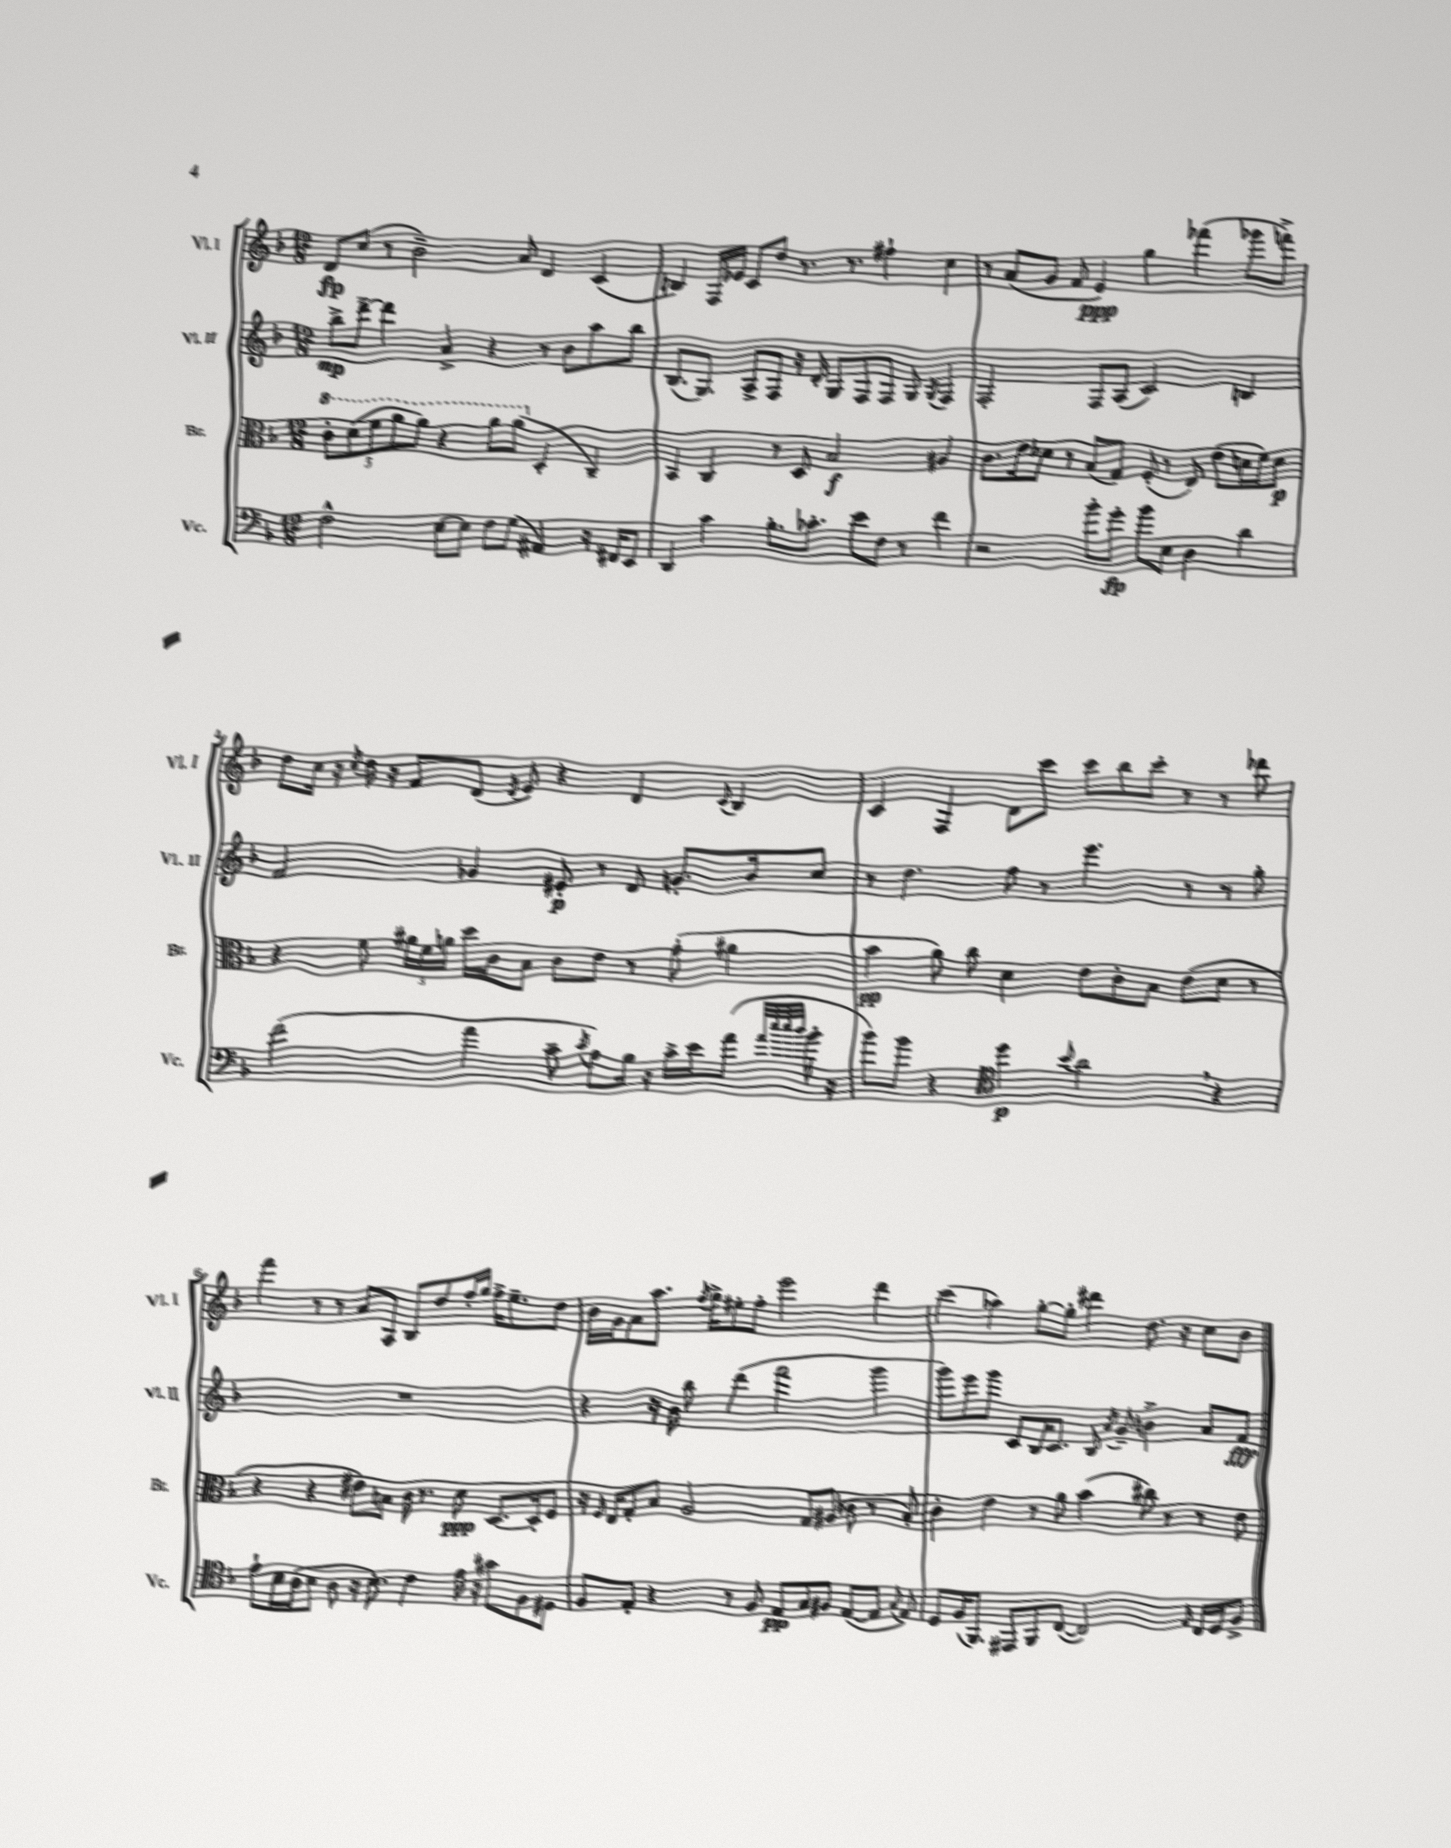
<<
\new StaffGroup <<
\new Staff = "s0" \with { instrumentName = "Vl. I" shortInstrumentName = "Vl. I" } {
    \clef treble \key f \major \numericTimeSignature \time 12/8
    \autoBeamOff d'8[\fp c''8]( r8 bes'2--) a'8 d'4 c'4( |
    b4) f16[ ees'16] c'8[ d''8] r8. r8. fis''4-! c''4 |
    r8 a'8[( g'8] f'8 e'4\ppp) g''4 fes'''4( ges'''8[ f'''8]->) |
    d''8[ c''16] r16 \acciaccatura { c''8 } d''16 r16 f'8[ d'8]( \acciaccatura { d'8 } e'8) r4 d'4 \appoggiatura { c'8 } bes4 |
    c'4 f4 d'8[ c'''8] c'''8[ bes''8 c'''8]-. r8 r8 des'''8 |
    f'''4 r8 r8 a'8[ a8] bes8[ d''8 f''16-. g''16] f''16[-> e''8.-- d''8] |
    bes'16[ g'16 a'8 a''8.] \acciaccatura { f''8 } g''16[-> eis''8-. f''8]-. e'''2 d'''4 |
    c'''4( aes''4) g''8[~-. g''8]-. dis'''4 d''8. r16 c''8[ bes'8] \bar "|." |
}
\new Staff = "s1" \with { instrumentName = "Vl. II" shortInstrumentName = "Vl. II" } {
    \clef treble \key f \major \numericTimeSignature \time 12/8
    \autoBeamOff bes''8[->\mp d'''8]~-> d'''4 a'4-> r4 r8 bes'8[ a''8 bes''8] |
    bes8.[( g8.]) a8[-> f8] r16 d'16-. g8[ f8 f8] g8 \acciaccatura { g8 } f4 |
    f2-. f8[ a8]( c'2) b4 |
    f'2 ges'4 eis'8-.\p r8 d'8 g'8.[-. bes'16 c''8] |
    r8 d''4. f''8 r8 e'''4. r8 r8 g''8-. |
    R1. |
    r4 r16 bes'16 bes''8 d'''4( f'''2 g'''4 |
    g'''8[) e'''8 g'''8] c'8[ bes16 c'8.] bes8 \acciaccatura { a'8 } g'8-- b'4-> a'8[ f'8]\fff \bar "|." |
}
\new Staff = "s2" \with { instrumentName = "Br." shortInstrumentName = "Br." } {
    \clef alto \key f \major \numericTimeSignature \time 12/8
    \autoBeamOff \tuplet 5/4 { \ottava #1 c''8[-. d''8( f''8 a''8 a''8]) } r4 a''8[ a''8]( \ottava #0 d4-. c4--) |
    bes,4 c4 r8 d8 bes2\f ais4 |
    c'8.[ e'16 des'8] r8 bes8[( g8]) f8-.( r8 e8) e'8[( d'16 f'16) d'8]\p |
    r4 f'8 \tuplet 3/2 { ais'16[ f'16 a'16] } d''16[ c'16 bes8] c'8[ e'8] r8 g'8-.( ais'4 |
    bes'4\pp a'8) c''8 d'4 e'8[ c'8-. bes8] e'8[( d'8] r8 |
    r4 r4 eis'8[) b8] c'16 r8. d'8\ppp d8.[~ d16-. f8] |
    r16 \grace { f16 } e16[ g8-. bes8] a2 g8[ ais8]( ces'8 r8 bes8-.) |
    c'4-. e'4 r8 a'8 bes'4( cis''8) r8 r8 e'8 \bar "|." |
}
\new Staff = "s3" \with { instrumentName = "Vc." shortInstrumentName = "Vc." } {
    \clef bass \key f \major \numericTimeSignature \time 12/8
    \autoBeamOff f2-^ e8[~ e8] f8[ g8]( ais,4) r16 fis,16[ e,8] |
    d,4 c'4 bes8.[-. ces'8.]-. e'8[ f8] r8 f'4 |
    r2 bes'8[-. g'8]-.\fp bes'8[ e8] d4 d'4 |
    f'2( a'4 c'8-- \acciaccatura { c'8 } a8[) bes16] r16 c'16[-> e'16 a'8]( \grace { a'32[ e''32 e''32 d''32] } bes'16-. r16 |
    bes'8[) bes'8] r4 \clef tenor d''4\p \appoggiatura { bes'8 } a'2 \breathe r4 |
    e'8[-! bes16 a16( bes8] a8 r16 bes8.-.) c'4 e'16 r16 gis'8[ f8 dis8] |
    f8[ e8]-. r4 r8 f8 e8[\pp g8 fis8] e8[~( e8] \appoggiatura { g8 } e8) |
    d8[ f16( f,8.]) eis,8[ f,8 c8]~( c2) \grace { e16 } c16[ d16 f8]-> \bar "|." |
}
>>
>>
